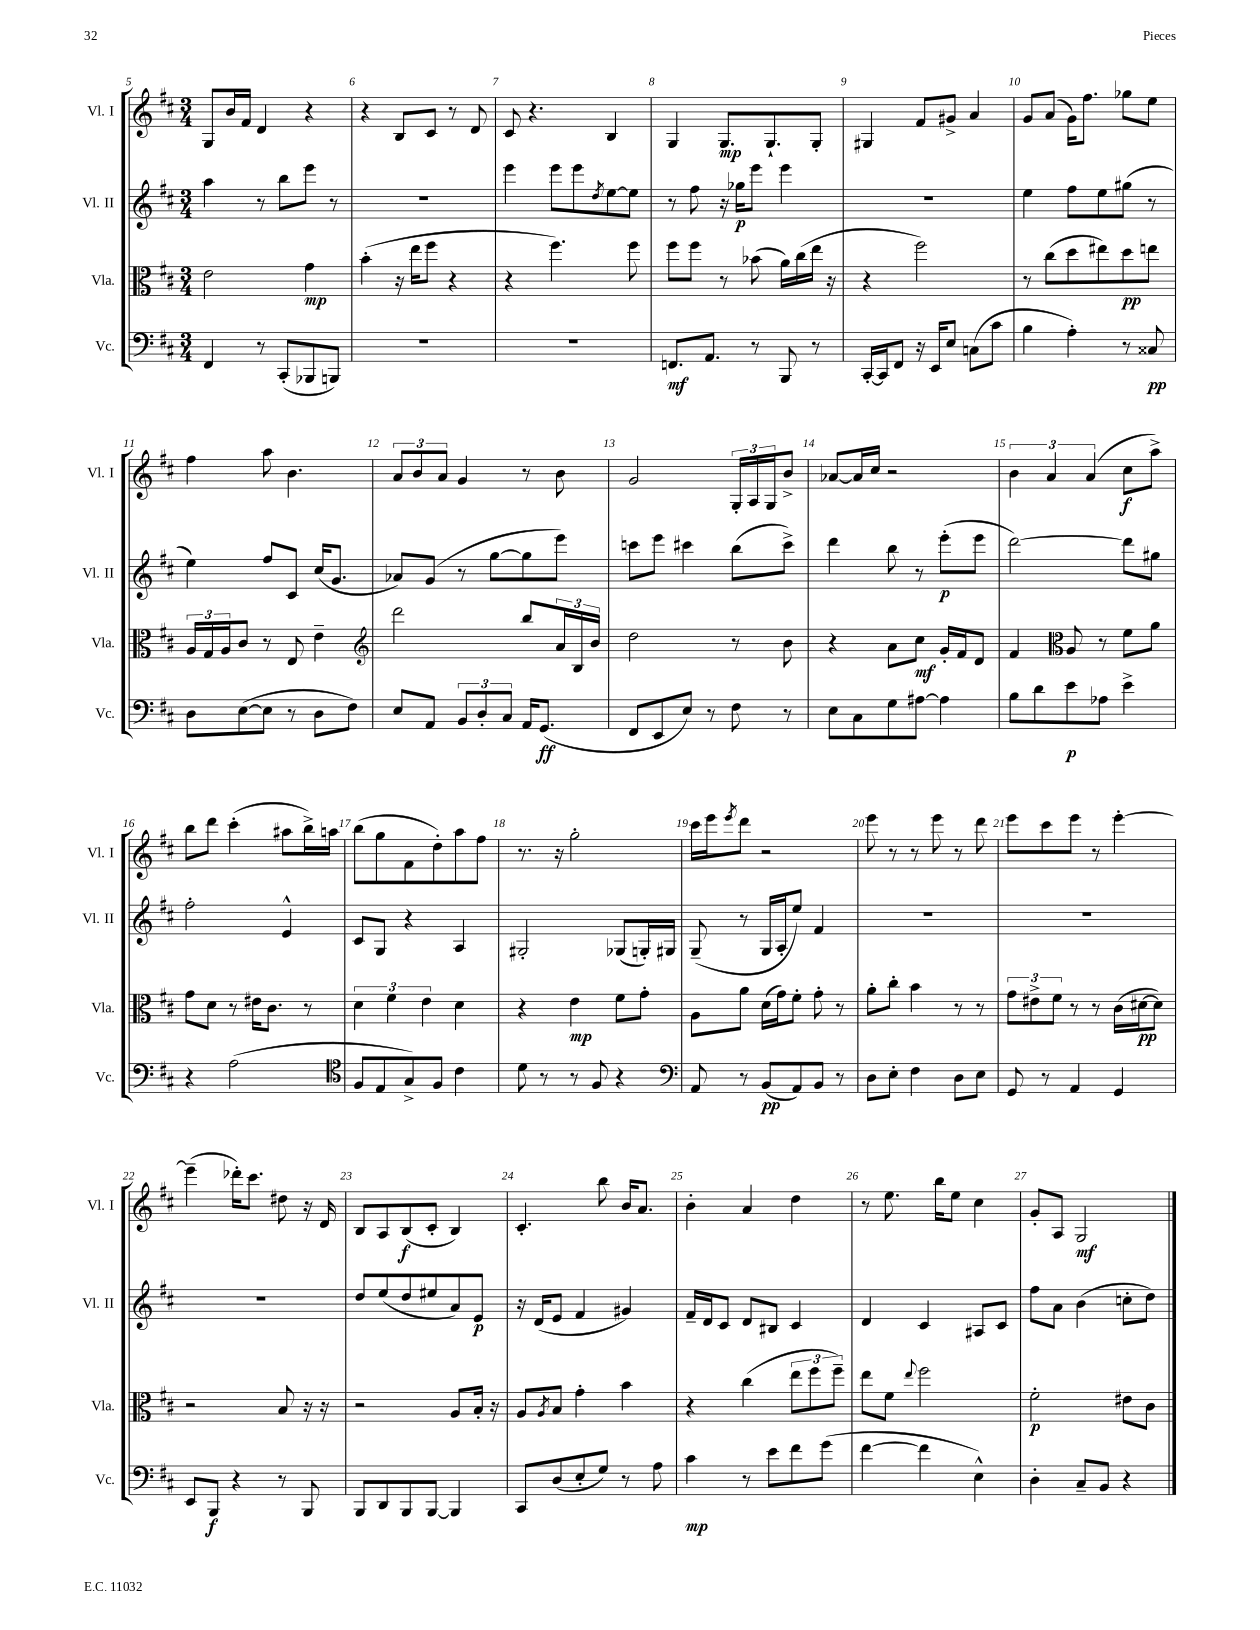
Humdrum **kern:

**kern	**kern	**kern	**kern
*staff4	*staff3	*staff2	*staff1
*clefF4	*clefC3	*clefG2	*clefG2
*k[f#c#]	*k[f#c#]	*k[f#c#]	*k[f#c#]
*M3/4	*M3/4	*M3/4	*M3/4
4FF#/	2e\	4aa\	8G/L
.	.	.	16b/L
.	.	.	16f#/JJ
8r	.	8r	4d/
(8CC#'/L	.	8bb\L	.
8BBB-/	4g\	8eee\J	4r
8BBB/J)	.	8r	.
=	=	=	=
2.r	(4b'\	2.r	4r
.	16r	.	8B/L
.	16ee\LK	.	.
.	8ff#\J	.	8c#/J
.	4r	.	8r
.	.	.	8d/
=	=	=	=
2.r	4r	4eee\	8c#/
.	.	.	4.r
.	4.ff#\)	8eee\L	.
.	.	8eee\	.
.	.	8qdd/	.
.	.	[8ee\	4B/
.	8ff#\	8ee\]J	.
=	=	=	=
8.FF/L	8ff#\L	8r	4G/
.	8ff#\J	8ff#\	.
8.AA/J	.	.	.
.	8r	16r	8.G/L
.	.	16gg-\LK	.
8r	(8b-\	8eee\J	.
.	.	.	8.G`/
8BBB/	16a\LL)	4eee\	.
.	(16cc#\	.	.
8r	16ee\JJ	.	8G'/J
.	16r	.	.
=	=	=	=
[16CC#'/LL	4r	2.r	4G#/
16CC#/]J	.	.	.
8FF#/J	.	.	.
16r	2ff#\)	.	8f#/L
16EE/LK	.	.	.
8E/J	.	.	8g#^/J
(8C\L	.	.	4a/
8c#\J	.	.	.
=	=	=	=
4B\	8r	4ee\	8g/L
.	(8cc#\L	.	(8a/J
4A'\)	8dd\	8ff#\L	16g\LK)
.	.	.	8.ff#\J
.	8ee#\)	8ee\	.
8r	8dd\	(8gg#\J	8gg-\L
8C##/	8ee\J	8r	8ee\J
=	=	=	=
8D\L	24A/LL	4ee\)	4ff#\
.	24G/	.	.
.	24A/J	.	.
([8E\	8c#/J	.	.
8E\]J	8r	8ff#/L	8aa\
8r	8E/	8c#/J	4.b\
8D\L	4e~\	(16cc#/LK	.
.	.	8.g/J	.
8F#\J)	.	.	.
=	=	=	=
*	*clefG2	*	*
8E/L	2ddd\	8a-/L)	12a/L
.	.	.	12b/
8AA/J	.	(8g/J	.
.	.	.	12a/J
12BB/L	.	8r	4g/
12D'/	.	.	.
.	.	[8gg\L	.
12C#/J	.	.	.
16AA/LK	8bb/L	8gg\]	8r
(8.GG/J	.	.	.
.	24a/L	8eee\J)	8b\
.	24B/	.	.
.	24b/JJ	.	.
=	=	=	=
8FF#/L	2dd\	8ccc\L	2g/
8EE/	.	8eee\J	.
8E/J)	.	4ccc#\	.
8r	.	.	.
8F#\	8r	(8bb\L	24G'/LL
.	.	.	24A/
.	.	.	24G/J
8r	8b\	8ccc#^\J)	8b^/J
=	=	=	=
8E\L	4r	4ddd\	[8a-/L
8C#\	.	.	16a-/]L
.	.	.	16cc#/JJ
8G\	8a\L	8bb\	2r
[8A#\J	8cc#\J	8r	.
4A#\]	16g'/LL	(8eee'\L	.
.	16f#/J	.	.
.	8d/J	8eee\J	.
=	=	=	=
8B\L	4f#/	[2ddd\)	6b\
8d\	.	.	.
.	.	.	6a/
*	*clefC3	*	*
8e\	8A/	.	.
.	.	.	(6a/
8A-\J	8r	.	.
4e^\	8f#\L	8ddd\]L	8cc#\L
.	8a\J	8gg#\J	8aa^\J)
=	=	=	=
4r	8g\L	2ff#'\	8bb\L
.	8d\J	.	8ddd\J
(2A\	8r	.	(4ccc#'\
.	16e#\LK	.	.
.	8.c#\J	.	.
.	.	4e^^/	8aa#\L
.	8r	.	16bb^\L)
.	.	.	16aa\JJ
=	=	=	=
*clefC4	*	*	*
8F#/L	6d\	8c#/L	(8bb\L
8E/	.	8G/J	8gg\
.	6f#\	.	.
8G^/)	.	4r	8f#\
.	6e\	.	.
8F#/J	.	.	8dd'\)
4c#\	4d\	4A/	8aa\
.	.	.	8ff#\J
=	=	=	=
8d\	4r	2G#'/	8.r
8r	.	.	.
.	.	.	16r
8r	4e\	.	2gg'\
8F#/	.	.	.
4r	8f#\L	(8G-/L	.
.	8g'\J	16G'/L)	.
.	.	16G#/JJ	.
=	=	=	=
*clefF4	*	*	*
8AA/	8A\L	(8G~/	16ccc#\LL
.	.	.	16eee\J
.	.	.	8qeee/
8r	8a\J	8r	8ddd\J
(8BB/L	(16d\LL	16G/LL	2r
.	16g\J)	16A'/J	.
8AA/)	8f#'\J	8ee/J)	.
8BB/J	8g'\	4f#/	.
8r	8r	.	.
=	=	=	=
8D\L	8a'\L	2.r	8eee\
8E'\J	8cc#'\J	.	8r
4F#\	4b\	.	8r
.	.	.	8eee\
8D\L	8r	.	8r
8E\J	8r	.	8ddd\
=	=	=	=
8GG/	12g\L	2.r	8eee\L
.	12e#^\	.	.
8r	.	.	8ccc#\
.	12f#\J	.	.
4AA/	8r	.	8eee\J
.	8r	.	8r
4GG/	(16c#\LL	.	[4eee'\
.	[16d#\J	.	.
.	8d#\]J)	.	.
=	=	=	=
8EE/L	2r	2.r	(4eee~\]
8BBB/J	.	.	.
4r	.	.	16ddd-'\LK)
.	.	.	8.ccc#\J
8r	8B/	.	8dd#\
8BBB/	16r	.	16r
.	16r	.	16d/
=	=	=	=
8BBB/L	2r	8dd/L	8B/L
8DD/	.	(8ee/	8A/
8BBB/	.	8dd/	(8B/
[8BBB/J	.	8ee#/	8c#'/J
4BBB/]	8A/L	8a/)	4B/)
.	16B'/Jk	8e/J	.
.	16r	.	.
=	=	=	=
8CC#/L	8A/L	16r	4.c#'/
.	.	(16d/LK	.
.	8qA/	.	.
(8D/	8B/J	8e/J	.
8E'/	4g'\	4f#/	.
8G/J)	.	.	8bb\
8r	4b\	4g#/)	16b/LK
.	.	.	8.a/J
8A\	.	.	.
=	=	=	=
4c#\	4r	16f#~/LL	4b'\
.	.	16d/J	.
.	.	8c#/J	.
8r	(4cc#\	8d/L	4a/
8e\L	.	8B#/J	.
8f#\	12ee\L	4c#/	4dd\
.	12ff#\	.	.
(8g\J	.	.	.
.	12ff#~\J)	.	.
=	=	=	=
[4f#\	8ee\L	4d/	8r
.	8f#\J	.	8.ee\
.	8qqee/	.	.
4f#\]	2ff#\	4c#/	.
.	.	.	16bb\LK
.	.	.	8ee\J
4E^^\)	.	8A#/L	4cc#\
.	.	8c#/J	.
=	=	=	=
4D'\	2f#'\	8ff#\L	8g'/L
.	.	8a\J	8A/J
8C#~/L	.	(4b\	2G/
8BB/J	.	.	.
4r	8e#\L	8cc'\L	.
.	8c#\J	8dd\J)	.
==	==	==	==
*-	*-	*-	*-
